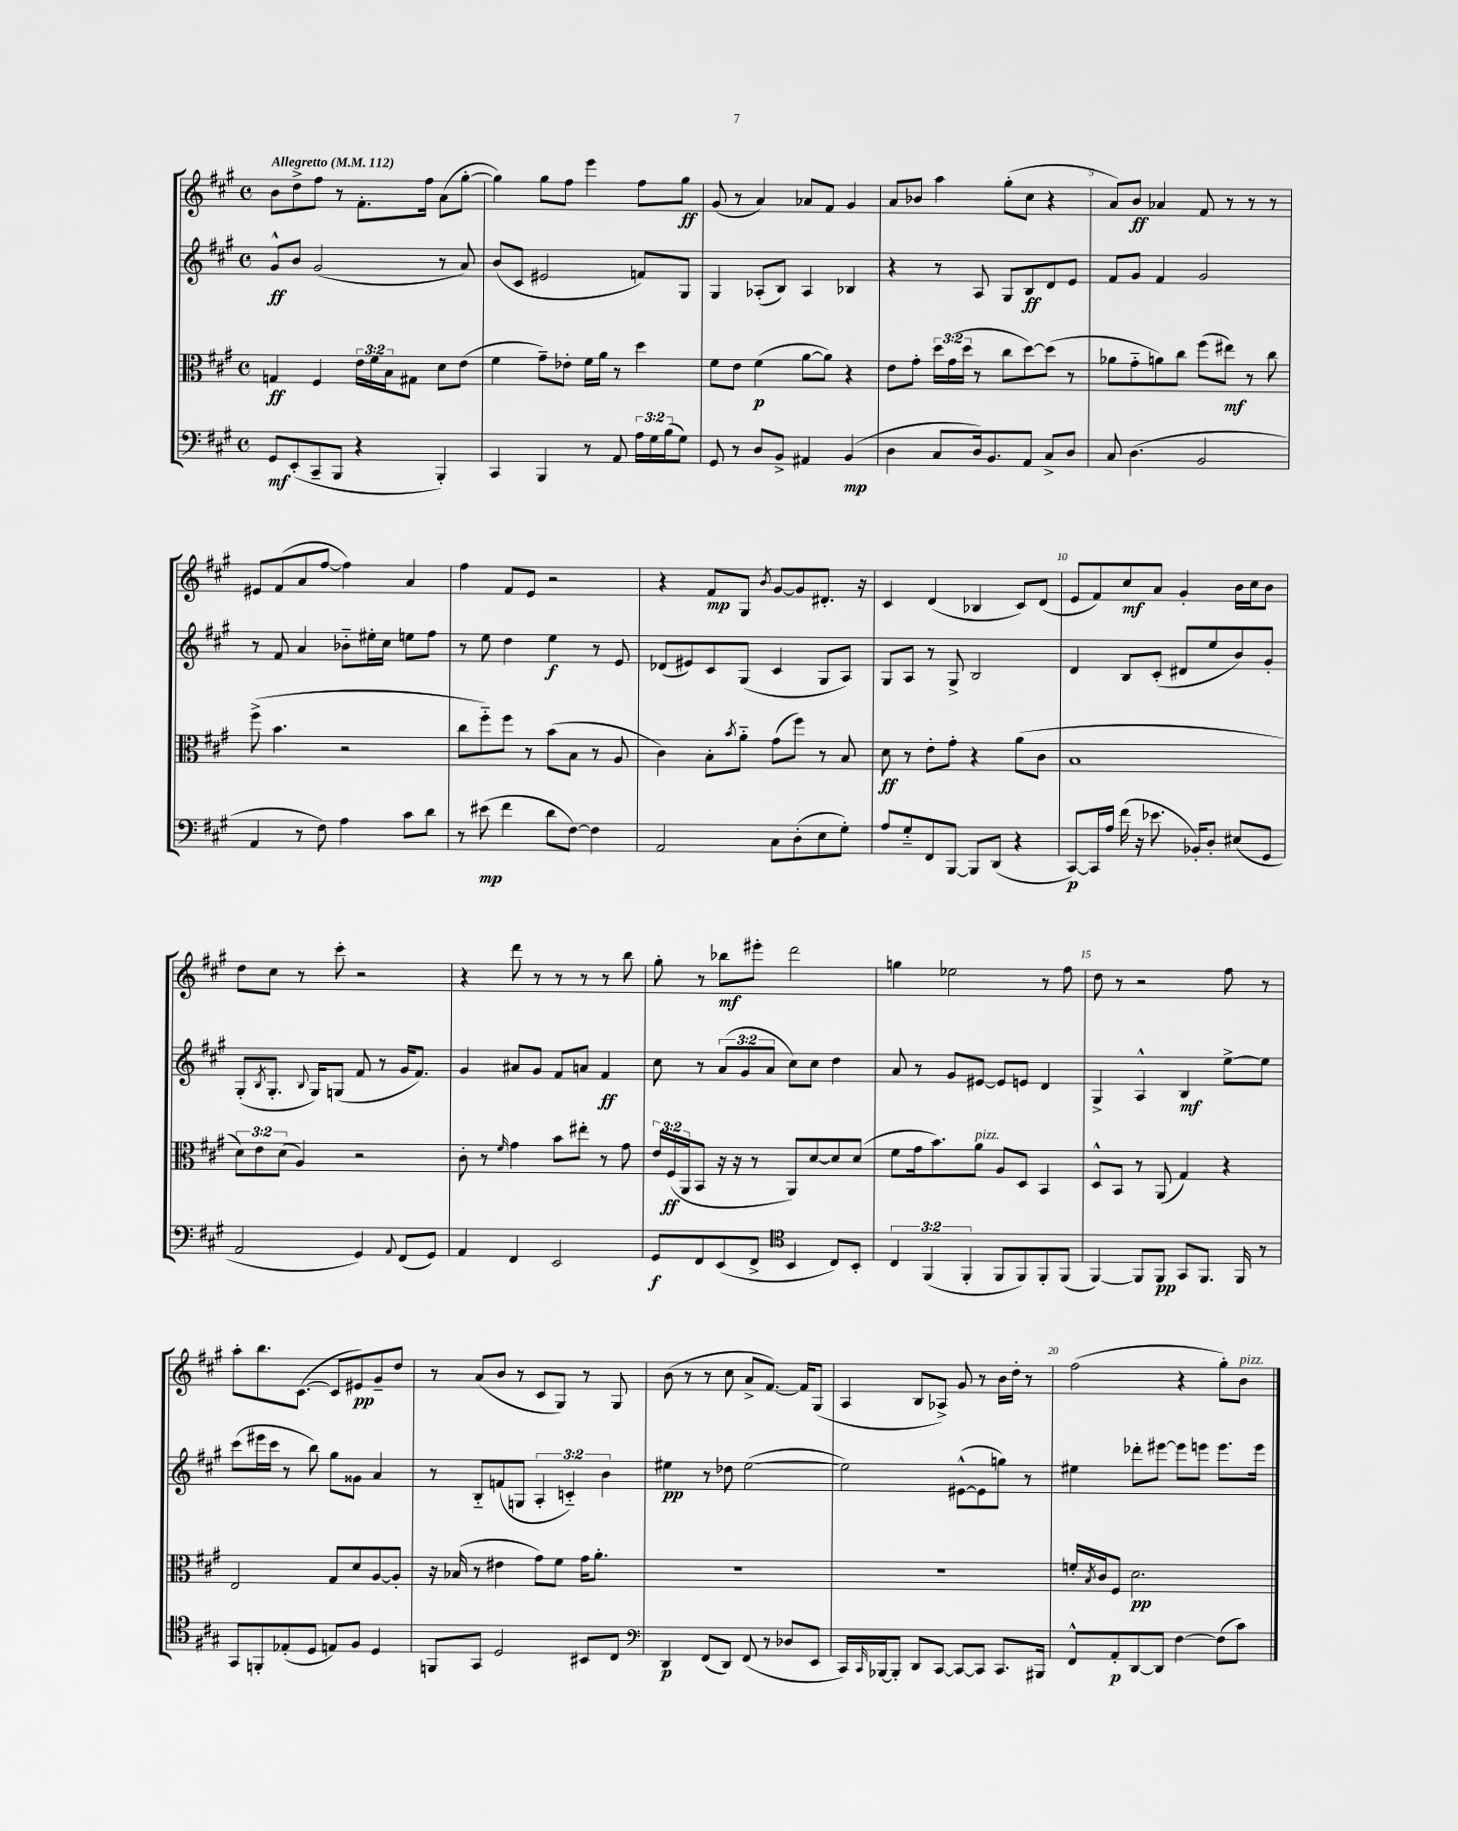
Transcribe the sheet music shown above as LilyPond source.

<<
\new StaffGroup <<
\new Staff = "s0" {
    \clef treble \key a \major \defaultTimeSignature \time 4/4 \tempo "Allegretto" 4 = 112
    b'8 d''8-> fis''8 r8 fis'8.-. fis''16 a'8( gis''8~-. |
    gis''4) gis''8 fis''8 e'''4 fis''8 gis''8\ff |
    gis'8( r8 a'4) aes'8 fis'8 gis'4 |
    a'8 bes'8 a''4 gis''8-.( cis''8 r4 |
    a'8) b'8\ff aes'4 fis'8 r8 r8 r8 |
    eis'8 fis'8( a'8 fis''8~ fis''4) a'4 |
    fis''4 fis'8 e'8 r2 |
    r4 fis'8\mp gis8 \acciaccatura { b'8 } gis'8~ gis'8 dis'8.-. r16 |
    cis'4 d'4( bes4 cis'8) d'8( |
    e'8 fis'8) cis''8\mf a'8 gis'4-. b'16 cis''16 b'8 |
    d''8 cis''8 r8 cis'''8-. r2 |
    r4 d'''8 r8 r8 r8 r8 b''8 |
    gis''8-. r8 bes''8\mf eis'''8-. d'''2 |
    g''4 ees''2 r8 fis''8 |
    d''8 r8 r2 fis''8 r8 |
    a''8-. b''8. cis'8.~( cis'8 eis'8\pp) gis'8-- d''8 |
    r8 a'8( b'8 r8 cis'8 gis8) r8 gis8 |
    b'8( r8 r8 cis''8 a'8-> fis'8.~) fis'16 gis8( |
    a4 b8 aes8->) gis'8 r8 b'16 d''16-. r8 |
    fis''2( r4 gis''8-.) b'8^\markup { \italic "pizz." } \bar "|." |
}
\new Staff = "s1" {
    \clef treble \key a \major \defaultTimeSignature \time 4/4 \override Staff.TupletNumber.text = #tuplet-number::calc-fraction-text
    gis'8-^\ff b'8 gis'2( r8 a'8) |
    b'8( cis'8 eis'2 f'8) gis8 |
    gis4 aes8-.( b8) aes4 bes4 |
    r4 r8 a8 gis8 b8\ff d'8 e'8 |
    fis'8 gis'8 fis'4 gis'2 |
    r8 fis'8 a'4 bes'8-_ eis''16-. cis''16 e''8 fis''8 |
    r8 e''8 d''4 e''4\f r8 e'8 |
    des'8( eis'8) cis'8 gis8( cis'4 gis8 a8) |
    gis8 a8 r8 gis8-> b2 |
    d'4 b8 cis'8-.( dis'8 e''8 b'8) gis'8-. |
    gis8-.( \acciaccatura { b8 } gis8.-. \appoggiatura { b8 } gis16) g8( fis'8 r8 gis'16 fis'8.) |
    gis'4 ais'8 gis'8 fis'8 a'8 fis'4\ff |
    cis''8 r8 \tuplet 3/2 { a'8( gis'8 a'8 } cis''8) cis''8 d''4 |
    a'8 r8 gis'8 eis'8~ eis'8 e'8 d'4 |
    gis4-> a4-^ b4\mf e''8~-> e''8 |
    cis'''8( eis'''16 cis'''16 r8 b''8) gis''8 gisis'8 a'4 |
    r8 b8-_ f'8( g8 \tuplet 3/2 { a4-. c'4-_) b'4 } |
    eis''4\pp r8 des''8 eis''2~( |
    eis''2) eis'8~-^( eis'8 g''8) r8 |
    eis''4 des'''8-. eis'''8~ eis'''8 e'''8 e'''8. e'''16 \bar "|." |
}
\new Staff = "s2" {
    \clef alto \key a \major \defaultTimeSignature \time 4/4 \override Staff.TupletNumber.text = #tuplet-number::calc-fraction-text
    g4\ff fis4 \tuplet 3/2 { e'16 fis'16 b16 } gis8 d'8 e'8( |
    fis'4 gis'8--) ees'8-. fis'16 a'16 r8 d''4 |
    fis'8 e'8 fis'4\p( a'8~ a'8) r4 |
    e'8 gis'8-. \tuplet 3/2 { d''16 gis'16( d''16 } r8 cis''8 d''8~) d''8( r8 |
    aes'8 gis'8-_ a'8) cis''8 fis''8( eis''8\mf) r8 cis''8 |
    fis''8->( b'4. r2 |
    cis''8 fis''8-_) fis''8 r8 b'8( b8 r8 a8 |
    cis'4) b8-. \acciaccatura { b'8 } a'8-_ gis'8( fis''8) r8 b8 |
    d'8\ff r8 e'8-. gis'8-. r4 a'8( cis'8 |
    b1 |
    \tuplet 3/2 { d'8) e'8 d'8( } a4) r2 |
    cis'8-. r8 \grace { fis'16 } gis'4 b'8 eis''8-. r8 gis'8 |
    \tuplet 3/2 { e'16 fis16\ff( a,16 } b,8 r16 r16 r8 a,8) d'8~ d'8 d'8( |
    fis'8 gis'16 b'8.) a'8^\markup { \italic "pizz." } a8 d8 b,4 |
    d8-^ b,8 r8 a,8( gis4) r4 |
    e2 gis8 d'8 a8~ a8-. |
    r16 bes16( r8 eis'4 gis'8) fis'8 gis'16 a'8.-. |
    R1 |
    R1 |
    f'16-. \acciaccatura { b8 } cis'16 fis8 d'2.\pp \bar "|." |
}
\new Staff = "s3" {
    \clef bass \key a \major \defaultTimeSignature \time 4/4 \override Staff.TupletNumber.text = #tuplet-number::calc-fraction-text
    gis,8\mf e,8-.( cis,8-- b,,8 r4 b,,4-.) |
    cis,4 b,,4 r8 a,8 \tuplet 3/2 { a16 gis16 b16( } gis8) |
    gis,8 r8 d8 b,8-> ais,4 b,4\mp( |
    d4 cis8 d16) b,8. a,8 cis8-> d8 |
    cis8 d4.( b,2 |
    a,4 r8 fis8) a4 cis'8 d'8 |
    r8 eis'8\mp( fis'4 d'8 fis8~) fis4 |
    a,2 cis8 d8-.( e8 gis8-.) |
    a8 gis8-_ fis,8 b,,8~ b,,8 d,8( r4 |
    cis,8~\p) cis,16 a16 fis'16( r16 ees'8. bes,16-.) d8-. eis8( gis,8 |
    a,2 gis,4) \appoggiatura { a,8 } fis,8( gis,8) |
    a,4 fis,4 e,2 |
    gis,8\f fis,8 e,8( fis,8-> \clef tenor b,4 cis8) b,8-. |
    \tuplet 3/2 { cis4 fis,4( fis,4-. } fis,8 fis,8) fis,8-. fis,8( |
    fis,4~) fis,8 fis,8\pp gis,8 fis,8. fis,16 r8 |
    gis,8 f,8-. ees8-.( d8 e8) fis8 d4 |
    f,8 gis,8 d2 bis,8 cis8 |
    \clef bass d,4\p fis,8( d,8) fis,8( r8 des8 e,8 |
    cis,16) \grace { cis,16 } bes,,16~ bes,,8-. d,8 cis,8~ cis,8~ cis,8 cis,8. bis,,16 |
    fis,8-^ a,8-.\p d,8~ d,8 fis4~ fis8( cis'8) \bar "|." |
}
>>
>>
\layout { \context { \Score \override BarNumber.break-visibility = ##(#f #t #t) barNumberVisibility = #(every-nth-bar-number-visible 5) } }
